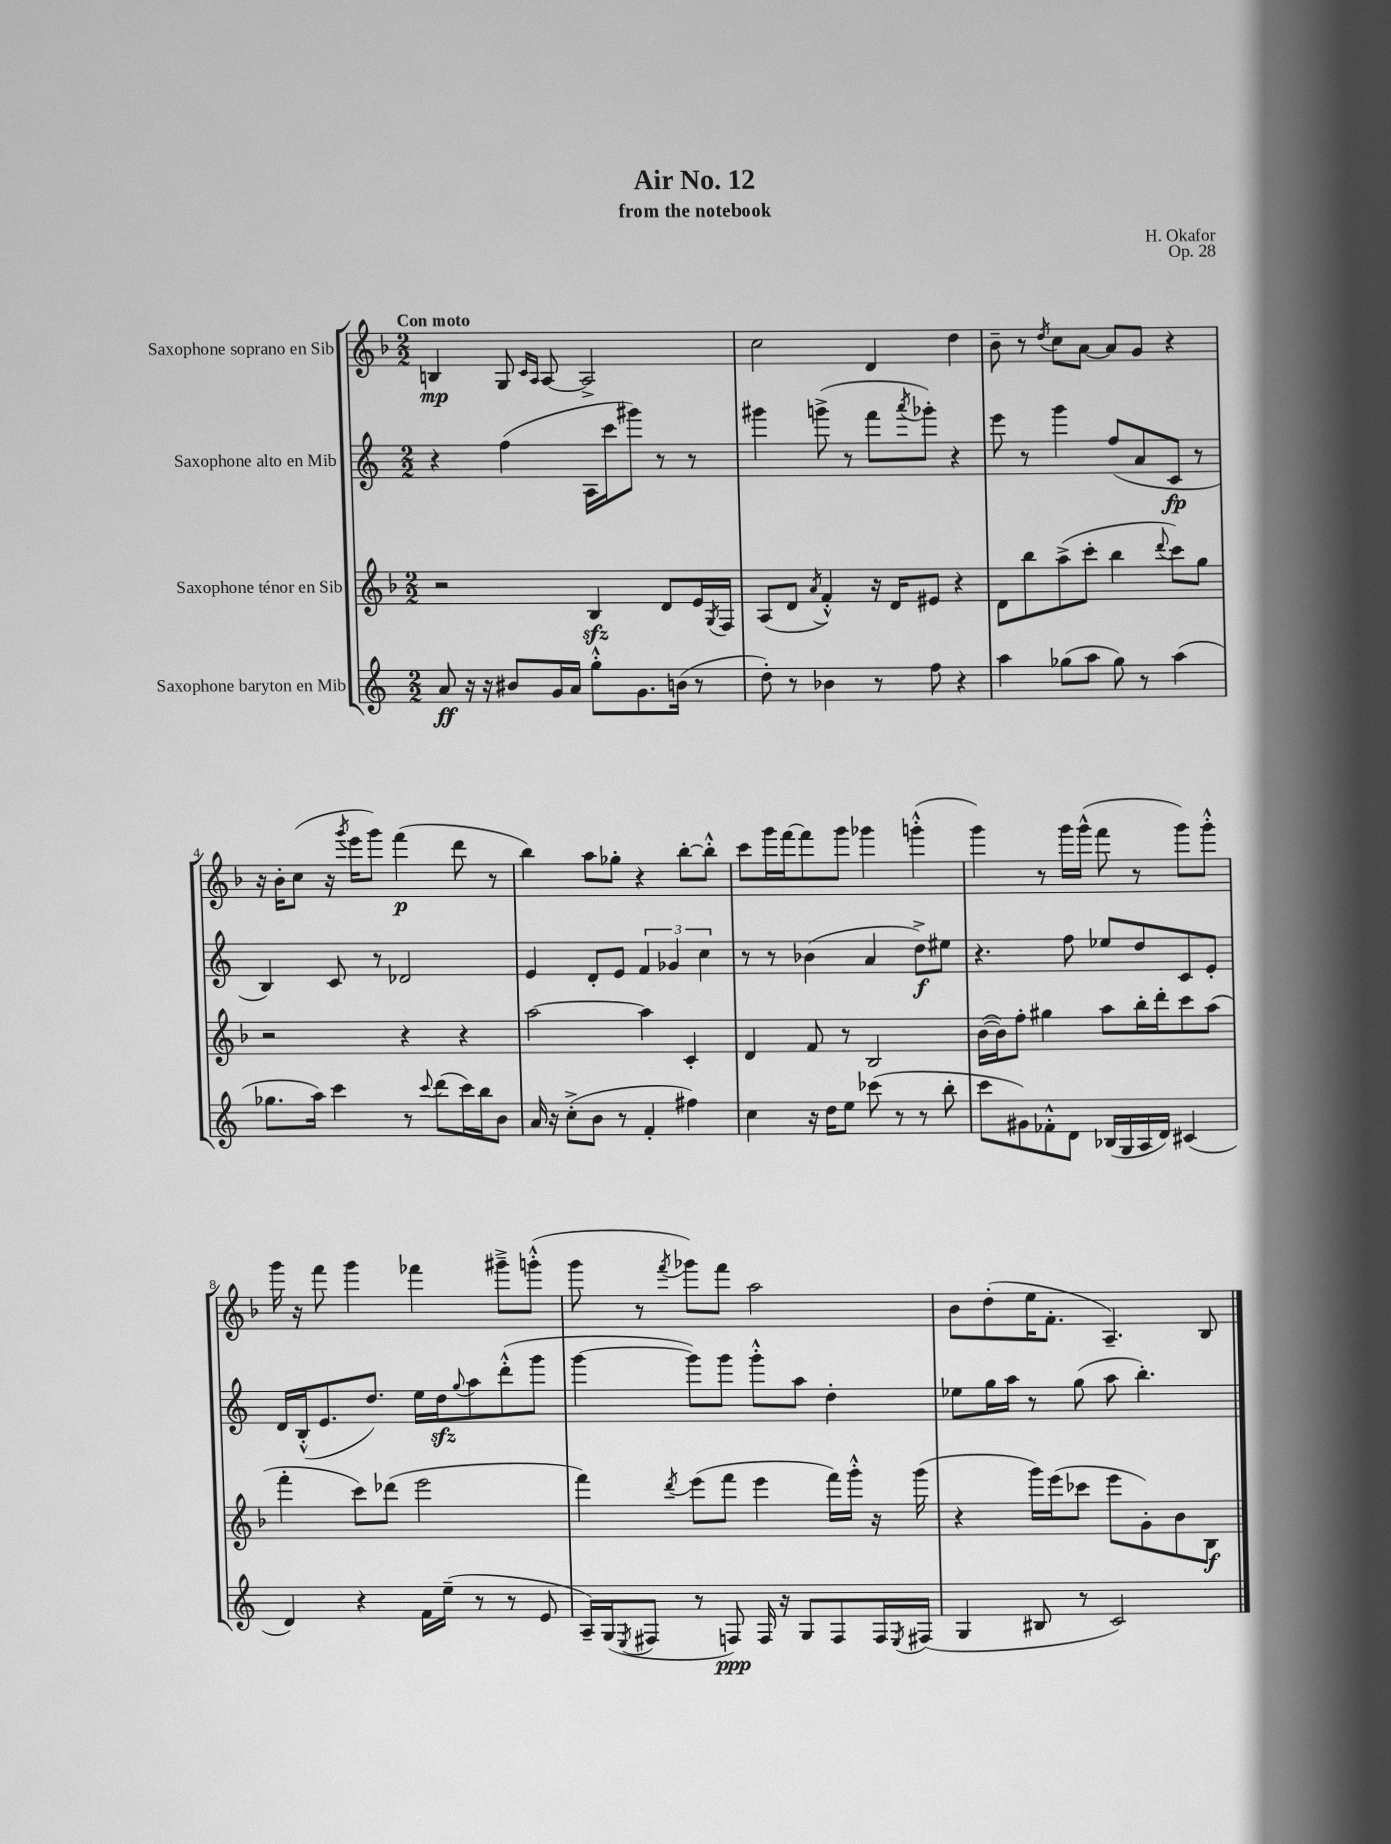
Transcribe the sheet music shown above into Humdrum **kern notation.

**kern	**dynam	**kern	**dynam	**kern	**dynam	**kern	**dynam
*part4	*part4	*part3	*part3	*part2	*part2	*part1	*part1
*staff4	*staff4	*staff3	*staff3	*staff2	*staff2	*staff1	*staff1
*I"Saxophone baryton en Mib	*	*I"Saxophone ténor en Sib	*	*I"Saxophone alto en Mib	*	*I"Saxophone soprano en Sib	*
*clefG2	*	*clefG2	*	*clefG2	*	*clefG2	*
*k[]	*	*k[b-]	*	*k[]	*	*k[b-]	*
*M2/2	*	*M2/2	*	*M2/2	*	*M2/2	*
=1	=1	=1	=1	=1	=1	=1	=1
!	!	!	!	!	!	!LO:TX:a:B:t=Con moto	!
8a/	ff	2r	.	4r	.	4Bn/	mp
16r	.	.	.	.	.	.	.
16r	.	.	.	.	.	.	.
8b#X/L	.	.	.	(4ff\	.	8G/	.
.	.	.	.	.	.	16qqc/LL	.
.	.	.	.	.	.	16qqA/JJ	.
16g/L	.	.	.	.	.	[8A/	.
16a/JJ	.	.	.	.	.	.	.
8gg'^^\L	.	4B-zz/	.	16A\LL	.	2A^/]	.
.	.	.	.	16ccc\J	.	.	.
8.g\	.	.	.	8ggg#X\J)	.	.	.
.	.	8d/L	.	8r	.	.	.
(16bn\Jk	.	.	.	.	.	.	.
8r	.	16e/L	.	8r	.	.	.
.	.	8qG/	.	.	.	.	.
.	.	16F/JJ	.	.	.	.	.
=2	=2	=2	=2	=2	=2	=2	=2
8dd'\)	.	(8A/L	.	4ggg#X\	.	2cc\	.
8r	.	8d/J	.	.	.	.	.
.	.	8qa/	.	.	.	.	.
4b-X\	.	4f'^^/)	.	(8gggn^\	.	.	.
.	.	.	.	8r	.	.	.
8r	.	16r	.	8fff\L	.	4d/	.
.	.	16d/KL	.	.	.	.	.
.	.	.	.	8qaaa/	.	.	.
8ff\	.	8e#X/J	.	8ggg-X'\J)	.	.	.
4r	.	4r	.	4r	.	4dd\	.
=3	=3	=3	=3	=3	=3	=3	=3
4aa\	.	8d\L	.	8eee\	.	8b-~\	.
.	.	8bb-\	.	8r	.	8r	.
.	.	.	.	.	.	8qdd/	.
(8gg-X\L	.	(8aa^\	.	4ggg\	.	8cc\L	.
8aa\J	.	8ccc'\J	.	.	.	[8a\J	.
8gg-\)	.	4bb-\	.	(8ff/L	.	8a/L]	.
8r	.	.	.	8a/	.	8g/J	.
.	.	8qqddd/	.	.	.	.	.
(4aa\	.	8ccc\L)	.	8c/J	fp	4r	.
.	.	8gg\J	.	8r	.	.	.
!!LO:LB:g=z
=4	=4	=4	=4	=4	=4	=4	=4
8.gg-X\L	.	2r	.	4B/)	.	16r	.
.	.	.	.	.	.	16b-'\KL	.
.	.	.	.	.	.	(8cc\J	.
16aa\Jk)	.	.	.	.	.	.	.
4ccc\	.	.	.	8c/	.	16r	.
.	.	.	.	.	.	8qggg/	.
.	.	.	.	.	.	16eee\KL	.
.	.	.	.	8r	.	8ggg\J)	.
8r	.	4r	.	2d-X/	.	(4fff\	p
8qqccc/	.	.	.	.	.	.	.
(8ddd\L	.	.	.	.	.	.	.
16ccc\L)	.	4r	.	.	.	8ddd\	.
16bb\J	.	.	.	.	.	.	.
8b\J	.	.	.	.	.	8r	.
=5	=5	=5	=5	=5	=5	=5	=5
16a/	.	[2aa\	.	4e/	.	4bb-\)	.
16r	.	.	.	.	.	.	.
(8cc'^\L	.	.	.	.	.	.	.
8b\J	.	.	.	8d'/L	.	8aa\L	.
8r	.	.	.	8e/J	.	8gg-X'\J	.
4f'/	.	4aa\]	.	6f/	.	4r	.
.	.	.	.	6g-X/	.	.	.
4ff#X\)	.	4c'/	.	.	.	[8bb-'\L	.
.	.	.	.	6cc\	.	.	.
.	.	.	.	.	.	8bb-'^^\J]	.
=6	=6	=6	=6	=6	=6	=6	=6
4cc\	.	4d/	.	8r	.	8ccc\L	.
.	.	.	.	8r	.	16ggg\L	.
.	.	.	.	.	.	[16fff\J	.
16r	.	8f/	.	(4b-X\	.	8fff\]	.
16dd\KL	.	.	.	.	.	.	.
8ee\J	.	8r	.	.	.	8ggg\J	.
(8ccc-X\	.	2B-/	.	4a/	.	4ggg-X\	.
8r	.	.	.	.	.	.	.
8r	.	.	.	8dd^\L)	f	(4gggn'^^\	.
8bb'\	.	.	.	8ee#X\J	.	.	.
=7	=7	=7	=7	=7	=7	=7	=7
8ccc\L	.	([16b-\LL	.	4.r	.	4ggg\)	.
.	.	16b-\J])	.	.	.	.	.
8g#X\)	.	8ff'\J	.	.	.	.	.
8f-X'^^\	.	4gg#X\	.	.	.	8r	.
8d\J	.	.	.	8ff\	.	16ggg\LL	.
.	.	.	.	.	.	(16ggg^^\JJ	.
(16B-X/LL	.	8aa\L	.	8ee-X/L	.	8fff\	.
16G/	.	.	.	.	.	.	.
16A/	.	16bb-'\L	.	8dd/	.	8r	.
16d/JJ)	.	16ddd'\J	.	.	.	.	.
(4c#X/	.	8ccc\	.	8c/	.	8ggg\L)	.
.	.	(8aa\J	.	8e'/J	.	8ggg'^^\J	.
!!LO:LB:g=z
=8	=8	=8	=8	=8	=8	=8	=8
4d/)	.	4fff'\	.	16d/LL	.	16ggg\	.
.	.	.	.	(16B'^^/J	.	16r	.
.	.	.	.	8.e/	.	8fff\	.
4r	.	8ccc\L)	.	.	.	4ggg\	.
.	.	.	.	8.dd/J)	.	.	.
.	.	(8ddd-X\J	.	.	.	.	.
16f\LL	.	2eee\	.	16ee\LL	.	4fff-X\	.
(16ee~\JJ	.	.	.	16ddzz\J	.	.	.
.	.	.	.	8qqgg/	.	.	.
8r	.	.	.	8aa\	.	.	.
8r	.	.	.	(8ddd'^^\	.	8ggg#X~^\L	.
8e/	.	.	.	8ggg\J	.	(8gggn'^^\J	.
=9	=9	=9	=9	=9	=9	=9	=9
16A~/LL)	.	4fff\)	.	[4ggg\	.	8ggg\	.
(16G/J	.	.	.	.	.	.	.
8qE/	.	.	.	.	.	.	.
8F#X/J	.	.	.	.	.	8r	.
.	.	8qddd/	.	.	.	8qfff/	.
8r	.	(8eee\L	.	8ggg\L])	.	8ggg-X\L)	.
8Fn/)	ppp	8fff\J	.	8ggg\J	.	8fff\J	.
16F/	.	4eee\	.	8ggg'^^\L	.	2aa\	.
16r	.	.	.	.	.	.	.
8G/L	.	.	.	8aa\J	.	.	.
8F/	.	16fff\LL)	.	4dd'\	.	.	.
.	.	16ggg'^^\JJ	.	.	.	.	.
16F/L	.	16r	.	.	.	.	.
8qE/	.	.	.	.	.	.	.
(16F#X/JJ	.	(16ggg\	.	.	.	.	.
=10	=10	=10	=10	=10	=10	=10	=10
4G/	.	4r	.	8ee-X\L	.	8b-\L	.
.	.	.	.	16gg\L	.	(8dd'\	.
.	.	.	.	16aa\JJ	.	.	.
8B#X/	.	16ggg\LL)	.	8r	.	16ee\K	.
.	.	(16eee\J	.	.	.	8.f'\J	.
8r	.	8ccc-X\J	.	(8gg\	.	.	.
2c/)	.	8eee\L	.	8aa\	.	4.A~/)	.
.	.	8g'\)	.	4.bb'\)	.	.	.
.	.	8b-\	.	.	.	.	.
.	.	8B-\J	f	.	.	8B-/	.
==	==	==	==	==	==	==	==
*-	*-	*-	*-	*-	*-	*-	*-
